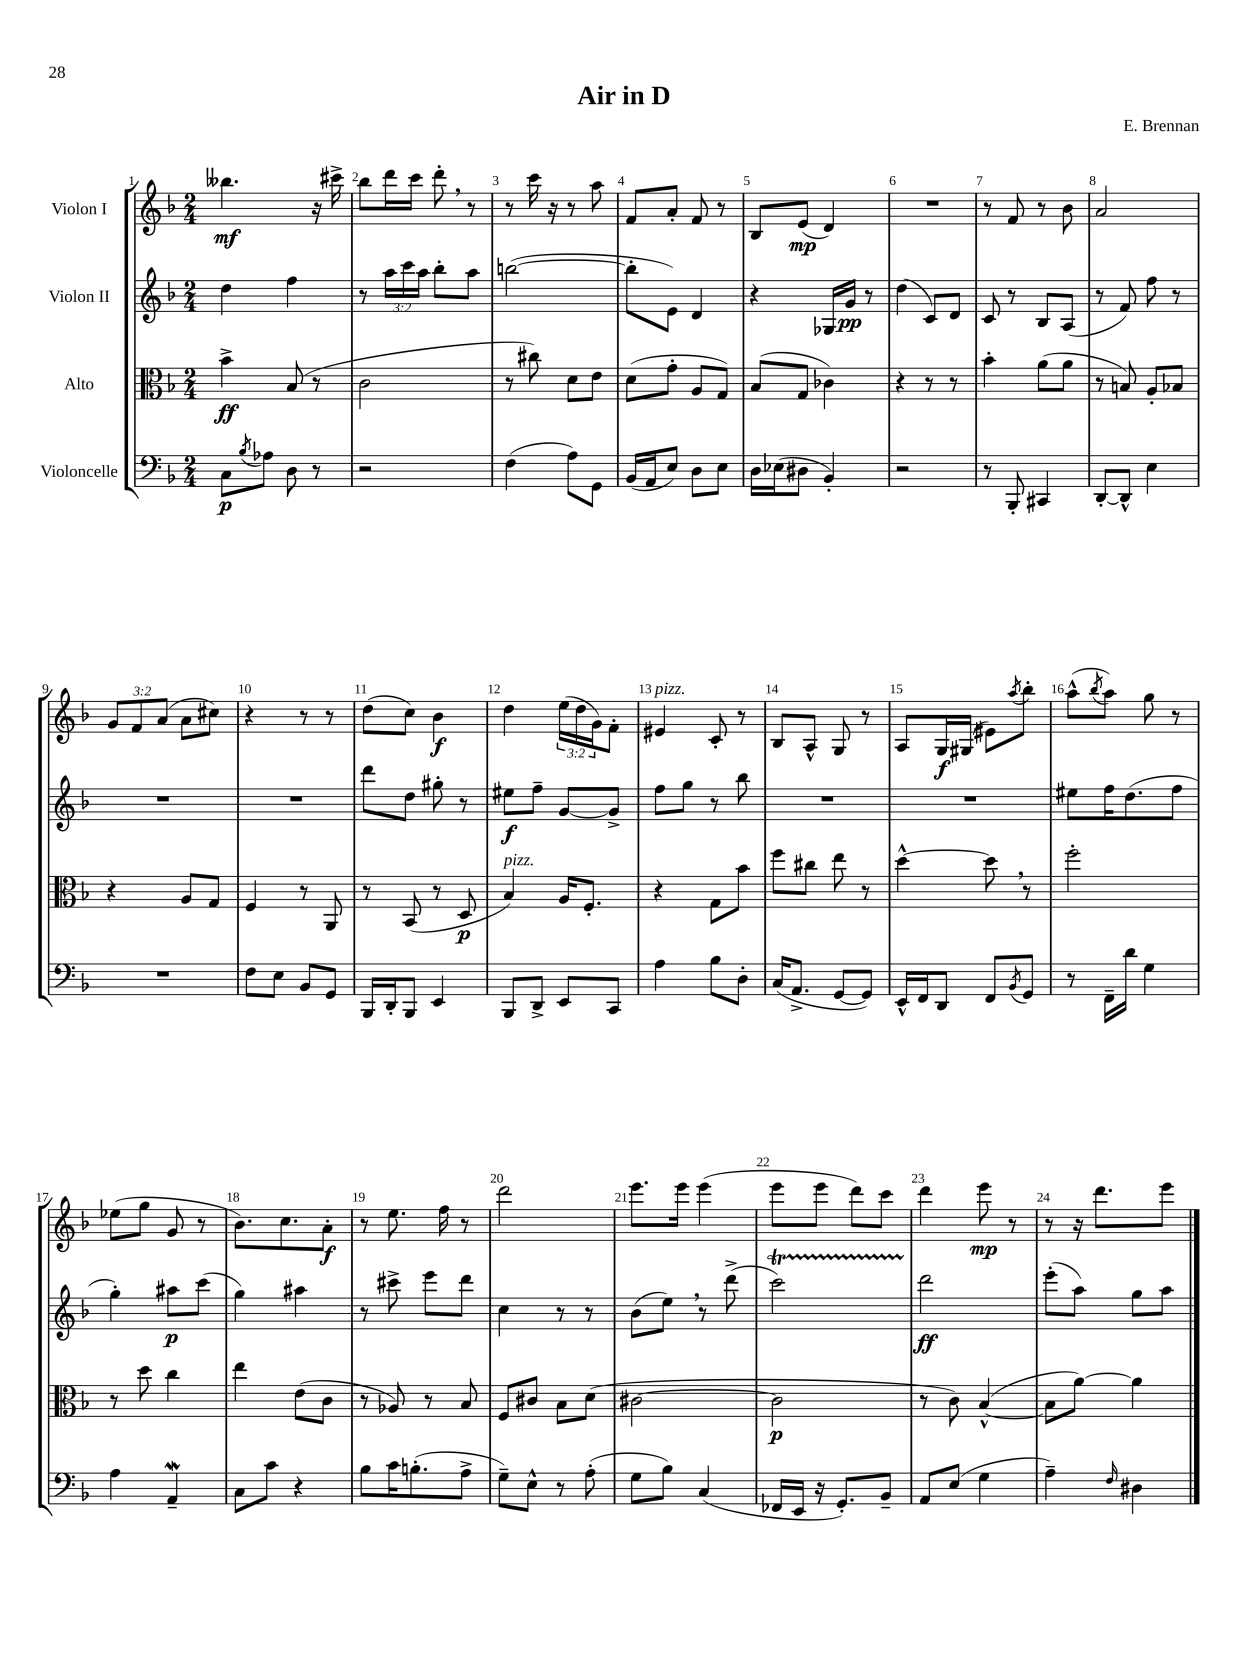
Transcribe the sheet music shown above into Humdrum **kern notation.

**kern	**kern	**kern	**kern
*staff4	*staff3	*staff2	*staff1
*clefF4	*clefC3	*clefG2	*clefG2
*k[b-]	*k[b-]	*k[b-]	*k[b-]
*M2/4	*M2/4	*M2/4	*M2/4
8C	4b-^	4dd	4.bb--
8qB-	.	.	.
8A-	.	.	.
8D	(8B-	4ff	.
8r	8r	.	16r
.	.	.	16ccc#^
=	=	=	=
2r	2c	8r	8bb-
.	.	24aa	16ddd
.	.	24ccc	.
.	.	.	16ccc
.	.	24aa	.
.	.	8bb-'	8ddd'
.	.	8aa	8r
=	=	=	=
(4F	8r	([2bb	8r
.	8cc#)	.	16ccc
.	.	.	16r
8A)	8d	.	8r
8GG	8e	.	8aa
=	=	=	=
(16BB-	(8d	8bb']	8f
16AA	.	.	.
8E)	8g'	8e)	8a'
8D	8A	4d	8f
8E	8G)	.	8r
=	=	=	=
16D	(8B-	4r	8B-
(16E-	.	.	.
8D#	8G	.	(8e
4BB-')	4c-)	16G-	4d)
.	.	16g	.
.	.	8r	.
=	=	=	=
2r	4r	(4dd	2r
.	8r	8c)	.
.	8r	8d	.
=	=	=	=
8r	4b-'	8c	8r
8BBB-'	.	8r	8f
4CC#	(8a	8B-	8r
.	8a	(8A	8b-
=	=	=	=
[8DD'	8r	8r	2a
8DD^^]	8B)	8f)	.
4E	8A'	8ff	.
.	8B-	8r	.
=	=	=	=
2r	4r	2r	12g
.	.	.	12f
.	.	.	(12a
.	8A	.	8a
.	8G	.	8cc#)
=	=	=	=
8F	4F	2r	4r
8E	.	.	.
8BB-	8r	.	8r
8GG	8AA	.	8r
=	=	=	=
16BBB-	8r	8ddd	(8dd
16DD'	.	.	.
8BBB-	(8BB-	8dd	8cc)
4EE	8r	8gg#'	4b-
.	8D	8r	.
=	=	=	=
8BBB-	4B-)	8ee#	4dd
8DD^	.	8ff~	.
8EE	16A	[8g	(24ee
.	.	.	24dd
.	8.F'	.	.
.	.	.	24g)
8CC	.	8g^]	8f'
=	=	=	=
4A	4r	8ff	4e#
.	.	8gg	.
8B-	8G	8r	8c'
8D'	8b-	8bb-	8r
=	=	=	=
(16C	8ff	2r	8B-
8.AA^	.	.	.
.	8cc#	.	8A^^
[8GG	8ee	.	8G
8GG])	8r	.	8r
=	=	=	=
16EE^^	[4dd^^	2r	8A
16FF	.	.	.
8DD	.	.	16G
.	.	.	(16G#
8FF	8dd]	.	8e#)
8qBB-	.	.	8qaa
8GG	8r	.	8bb-'
=	=	=	=
8r	2ff'	8ee#	(8aa^^
.	.	.	8qbb-
16FF~	.	16ff	8aa)
16d	.	(8.dd	.
4G	.	.	8gg
.	.	8ff	8r
=	=	=	=
4A	8r	4gg')	(8ee-
.	8dd	.	8gg
4AA~	4cc	8aa#	8g
.	.	(8ccc	8r
=	=	=	=
8C	4ee	4gg)	8.b-)
8c	.	.	.
.	.	.	8.cc
4r	(8e	4aa#	.
.	8c	.	8a'
=	=	=	=
8B-	8r	8r	8r
16c	8A-)	8ccc#^	8.ee
(8.B'	.	.	.
.	8r	8eee	.
.	.	.	16ff
8A^	8B-	8ddd	8r
=	=	=	=
8G~)	8F	4cc	2ddd
8E^^	8c#	.	.
8r	8B-	8r	.
(8A'	(8d	8r	.
=	=	=	=
8G	[2c#	(8b-	8.eee
8B-)	.	8ee)	.
.	.	.	16eee
(4C	.	8r	(4eee
.	.	(8ddd^	.
=	=	=	=
16FF-	2c#]	2ccc)	8eee
16EE	.	.	.
16r	.	.	8eee
8.GG')	.	.	.
.	.	.	8ddd)
8BB-~	.	.	8ccc
=	=	=	=
8AA	8r	2ddd	4ddd
(8E	8c)	.	.
4G	([4B-^^	.	8eee
.	.	.	8r
=	=	=	=
4A~)	8B-]	(8eee'	8r
.	[8a)	8aa)	16r
.	.	.	8.ddd
16qqF	.	.	.
4D#	4a]	8gg	.
.	.	8aa	8eee
==	==	==	==
*-	*-	*-	*-
